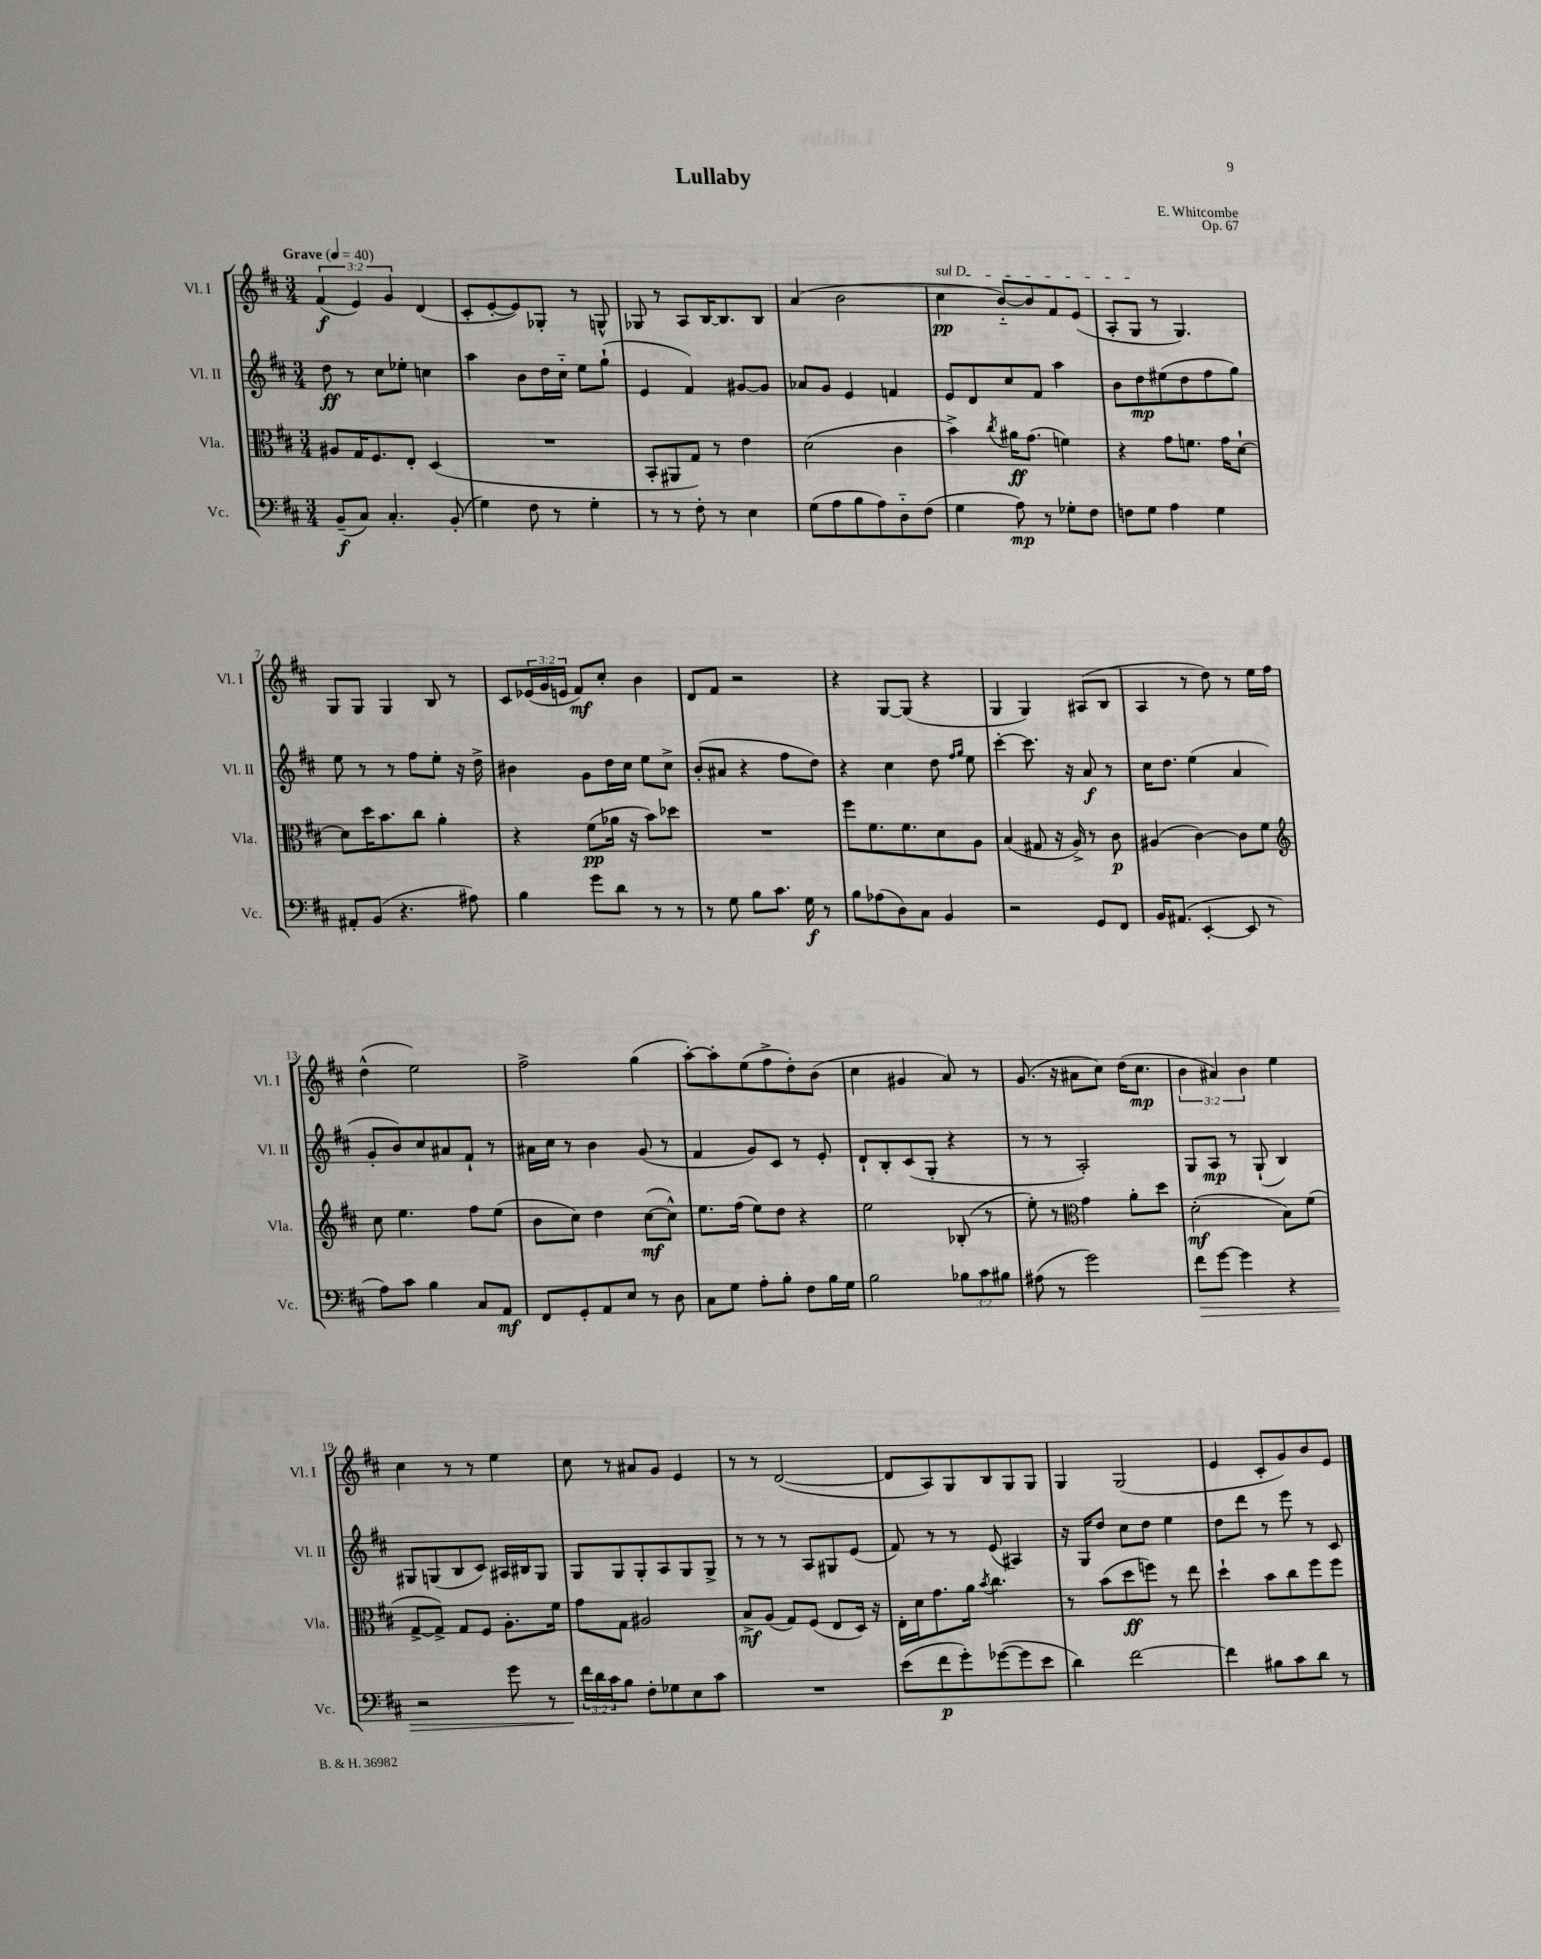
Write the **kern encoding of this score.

**kern	**kern	**kern	**kern
*staff4	*staff3	*staff2	*staff1
*clefF4	*clefC3	*clefG2	*clefG2
*k[f#c#]	*k[f#c#]	*k[f#c#]	*k[f#c#]
*M3/4	*M3/4	*M3/4	*M3/4
*MM40	*MM40	*MM40	*MM40
(8BB~	8A#	8dd	(6f#
8C#)	16G	8r	.
.	.	.	6e)
.	8.F#	.	.
4.C#'	.	8cc#	.
.	.	.	6g
.	8E'	8ee-'	.
.	(4D	4cc	(4d
(8BB'	.	.	.
=	=	=	=
4G)	2.r	4aa	8c#'
.	.	.	[8e'
8F#	.	8b	8e])
8r	.	16dd	8G-'
.	.	16cc#'~	.
4G'	.	8ee	8r
.	.	(8gg`	8G^^
=	=	=	=
8r	8BB'	4e	8G-
8r	8AA#	.	8r
8F#'	8G)	4f#)	8A
8r	8r	.	[16B
.	.	.	8.B]
4E	4e	[8g#	.
.	.	8g#]	8B
=	=	=	=
(8G	(2d	8a-	(4a
8A	.	8g	.
8B	.	4e	2b
8A)	.	.	.
8D'~	4c#	4f	.
(8F#	.	.	.
=	=	=	=
4G	4b^)	8e	4cc#
.	.	8d	.
.	8qcc#	.	.
8A)	16a#	8cc#	[8b'~)
.	(8.g	.	.
8r	.	8f#	8b]
8G-'	4f)	4aa	8f#
8F#	.	.	(8e
=	=	=	=
8F	4r	8b	8A'
8G	.	8dd	8G
4A	8g	(8ee#	8r
.	8.f	8dd	4.G)
4G	.	8ff#	.
.	16g	.	.
.	[8d`	8gg)	.
=	=	=	=
8AA#'	8d]	8ee	8G
(8BB	16dd	8r	8G
.	8.b	.	.
4.r	.	8r	4G
.	8cc#	8ff#	.
.	4a'	8ee'	8B
8A#)	.	16r	8r
.	.	16dd^	.
=	=	=	=
4B	4r	4b#	8c#
.	.	.	(24e-
.	.	.	24g
.	.	.	24e
8g	(8f#	8g	8f#)
8d	16a-	16dd	8cc#'
.	16r	16cc#	.
8r	8b)	8ee	4b
8r	8dd-	8cc#^	.
=	=	=	=
8r	2.r	(8b'	8d
8G	.	8a#	8f#
8B	.	4r	2r
8.c#	.	.	.
.	.	8ff#	.
16G	.	.	.
8r	.	8dd)	.
=	=	=	=
8B	8ff#	4r	4r
(8A-	8.f#	.	.
8D)	.	4cc#	[8G
.	8.f#	.	.
8C#	.	.	(8G]
4BB	8d	8dd	4r
.	.	16qqff#	.
.	.	16qqgg	.
.	8A	8ee	.
=	=	=	=
2r	(4B	[4ccc#'	4G
.	8G#	8.ccc#]	4G)
.	16r	.	.
.	16A^)	16r	.
8GG	8r	8a	(8A#
8FF#	8c#	8r	8B
=	=	=	=
16BB	(4A#	16cc#	4A
(8.AA#	.	8.dd	.
[4EE'	[4c#)	(4ee	8r
.	.	.	8dd)
8EE]	8c#]	4a	8r
8r	8f#	.	16ee
.	.	.	16ff#
=	=	=	=
*	*clefG2	*	*
8A)	8cc#	8g'	(4dd^^
8c#	4.ee	8b)	.
4B	.	8cc#	2ee)
.	.	8a#	.
8C#	8ff#	8f#`	.
8AA	(8ee	8r	.
=	=	=	=
8FF#	8b	16a#	2ff#^
.	.	16cc#	.
8GG'	8cc#)	8r	.
8AA	4dd	4b	.
8E	.	.	.
8r	([8cc#	(8g	(4gg
8D	8cc#^^])	8r	.
=	=	=	=
8C#	8.ee	4f#	[8aa')
8G	.	.	8aa']
.	(16ff#	.	.
8A'	8ee)	8g)	(8ee
8B'	8dd	8c#	8ff#^
8F#	4r	8r	8dd')
16B	.	8e'	(8b
16G	.	.	.
=	=	=	=
2B	2ee	8d`	4cc#
.	.	8B'	.
.	.	(8c#	4g#
.	.	8G'	.
12B-	(8B-'	4r	8a)
12c#	.	.	.
.	8r	.	8r
12B#	.	.	.
=	=	=	=
(8A#	8ee')	8r	(8.g
8r	8r	8r	.
.	.	.	16r
*	*clefC3	*	*
2g)	4g	2A')	8a#
.	.	.	8cc#)
.	8a'	.	(16dd
.	.	.	8.cc#
.	8dd	.	.
=	=	=	=
8f#	(2d'	8G	6b
[8g	.	8A	.
.	.	.	6a#)
4g]	.	8r	.
.	.	.	6b
.	.	(8G`	.
4r	8B)	4B)	4ee
.	(8f#	.	.
=	=	=	=
2r	[8G^	8G#	4cc#
.	8G^])	(8G	.
.	8G	8B	8r
.	8F#	8c#)	8r
8g	8.A'	16A#	4ee
.	.	16B#	.
8r	.	8G	.
.	16f#	.	.
=	=	=	=
24f#	8g	8G	8cc#
24d	.	.	.
24c#	.	.	.
8B	8G	8G	8r
8F#'	2A#	8G'	8a#
8G-	.	8A	8g
8E	.	8G	4e
8c#	.	8G^	.
=	=	=	=
2.r	8B^	8r	8r
.	(8A	8r	8r
.	8G)	8r	([2d
.	(8F#	8A	.
.	8E	8G#	.
.	16D)	(8e	.
.	16r	.	.
=	=	=	=
(8e	16E'	8f#)	8d]
.	16d	.	.
8f#	8.g	8r	8A)
8g')	.	8r	8G
.	16a	.	.
.	8qb	.	.
([8g-	4.cc#	(8e	8B
8g-]	.	4A#)	8G
8e	.	.	8G
=	=	=	=
4d)	8r	16r	4G
.	.	16G	.
.	(8b	8dd	.
[2f#	8dd	8cc#	(2G
.	8ff)	8dd	.
.	8r	4ee	.
.	8ee	.	.
=	=	=	=
4f#]	4dd`	8dd	4e
.	.	8ddd	.
8B#	8b	8r	8c#'
8c#	8cc#	8eee	8g)
8d	8ff#	8r	8b
8r	8ff#	8c#	8e
==	==	==	==
*-	*-	*-	*-
